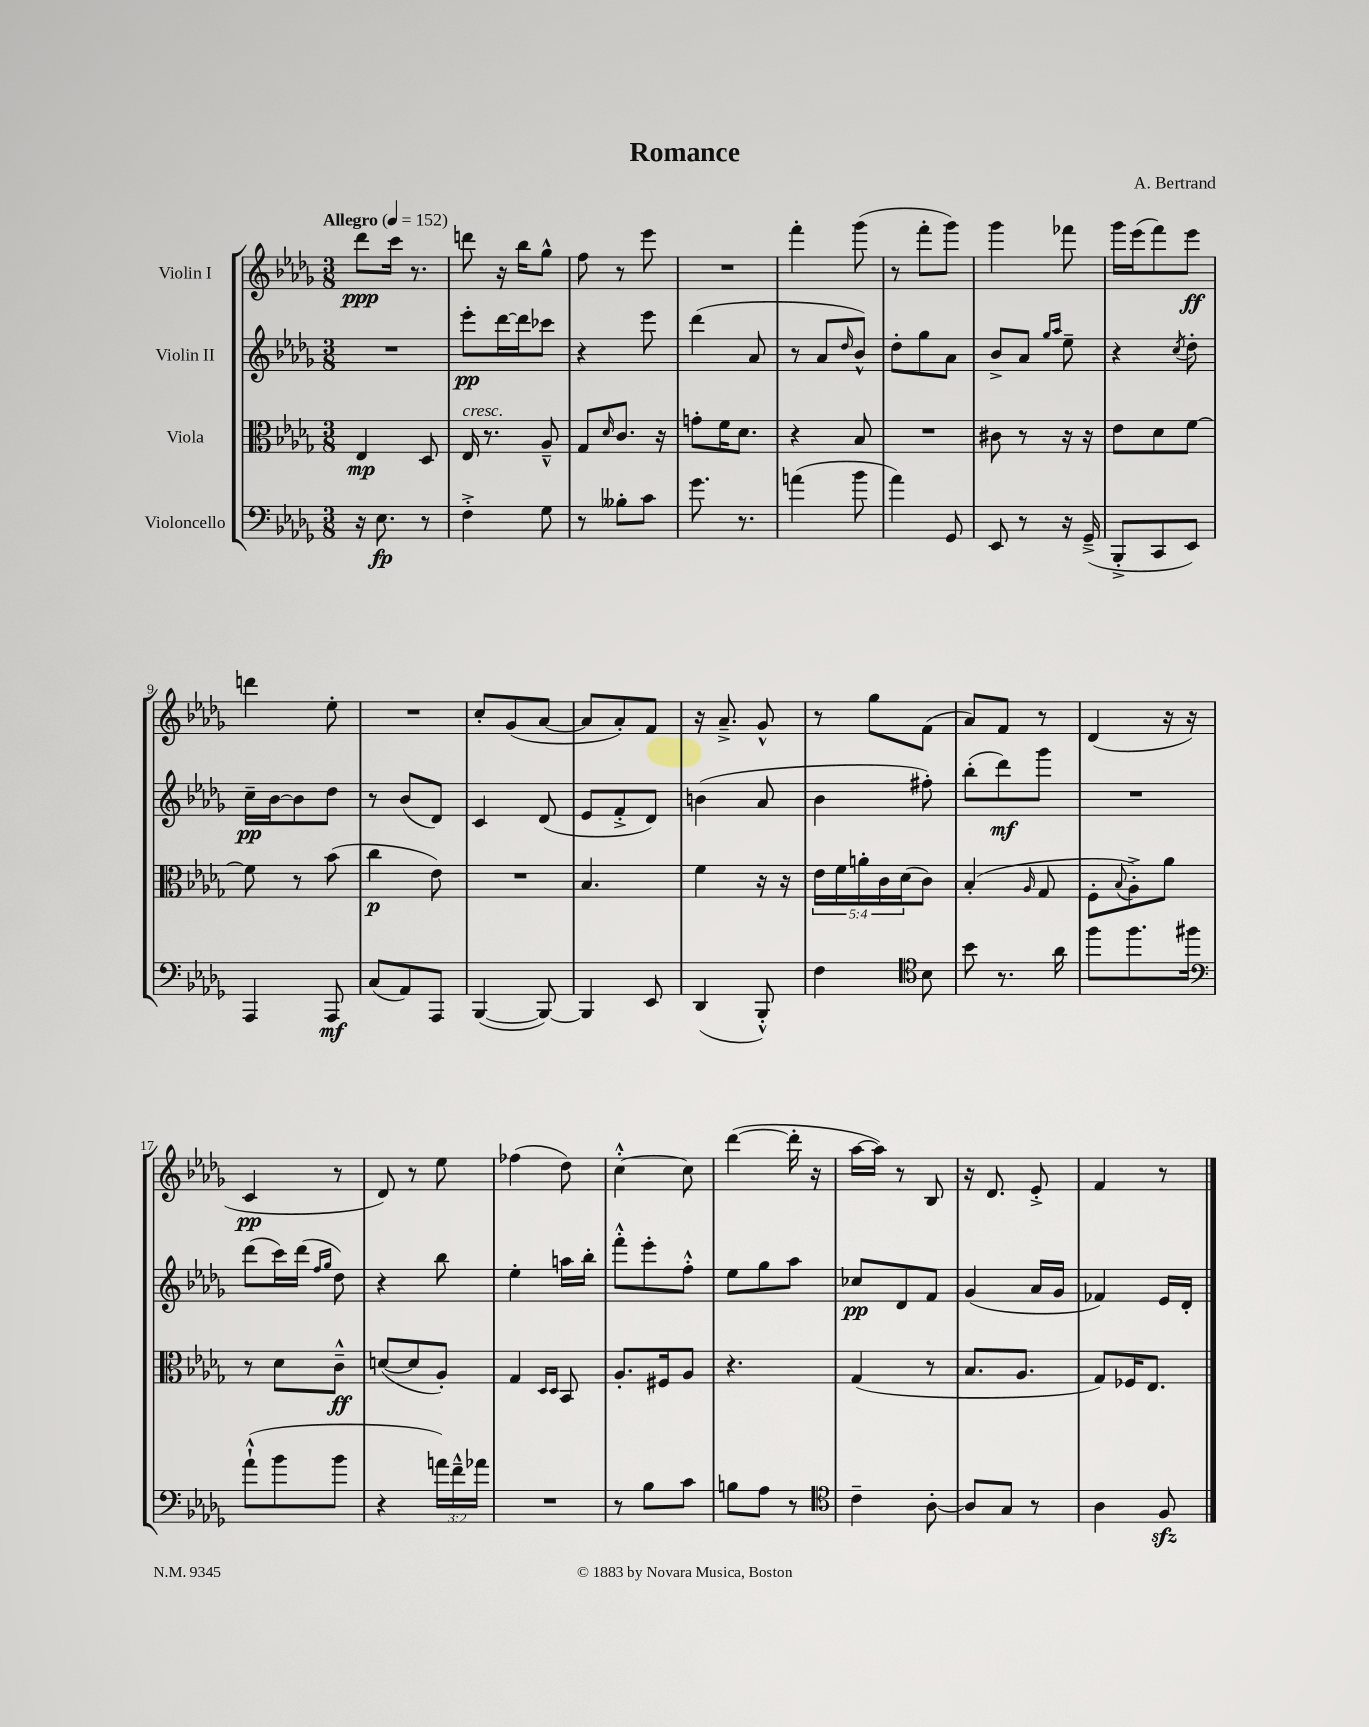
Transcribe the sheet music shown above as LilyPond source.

\header { title = "Romance" composer = "A. Bertrand" }
<<
\new StaffGroup <<
\new Staff = "s0" \with { instrumentName = "Violin I" } {
    \clef treble \key des \major \numericTimeSignature \time 3/8 \tempo "Allegro" 4 = 152
    des'''8\ppp c'''16 r8. |
    d'''8 r16 bes''16 ges''8-^ |
    f''8 r8 ees'''8 |
    R4. |
    f'''4-. ges'''8( |
    r8 f'''8-. ges'''8) |
    ges'''4 fes'''8 |
    ges'''16 ees'''16( f'''8) ees'''8\ff |
    d'''4 ees''8-. |
    R4. |
    c''8-. ges'8( aes'8~ |
    aes'8 aes'8-.) f'8 |
    r16 aes'8.---> ges'8-^ |
    r8 ges''8 f'8( |
    aes'8) f'8 r8 |
    des'4( r16 r16 |
    c'4\pp r8 |
    des'8) r8 ees''8 |
    fes''4( des''8) |
    c''4~-.-^ c''8 |
    des'''4~( des'''16-. r16 |
    aes''16~ aes''16) r8 bes8 |
    r16 des'8. ees'8-.-> |
    f'4 r8 \bar "|." |
}
\new Staff = "s1" \with { instrumentName = "Violin II" } {
    \clef treble \key des \major \numericTimeSignature \time 3/8
    R4. |
    ees'''8-.\pp des'''16~ des'''16 ces'''8 |
    r4 ees'''8 |
    des'''4( aes'8 |
    r8 aes'8 \grace { des''16 } bes'8-^) |
    des''8-. ges''8 aes'8 |
    bes'8-> aes'8 \grace { ges''16 aes''16 } ees''8-- |
    r4 \acciaccatura { c''8 } des''8-. |
    c''16--\pp bes'16~ bes'8 des''8 |
    r8 bes'8( des'8) |
    c'4 des'8( |
    ees'8 f'8-.-> des'8) |
    b'4( aes'8 |
    bes'4 fis''8-.) |
    bes''8-.( des'''8\mf) ges'''8 |
    R4. |
    des'''8( c'''16) des'''16( \grace { f''16 ges''16 } des''8) |
    r4 bes''8 |
    ees''4-. a''16 bes''16-. |
    f'''8-.-^ ees'''8-. f''8-.-^ |
    ees''8 ges''8 aes''8 |
    ces''8\pp des'8 f'8 |
    ges'4( aes'16 ges'16 |
    fes'4) ees'16 des'16-. \bar "|." |
}
\new Staff = "s2" \with { instrumentName = "Viola" } {
    \clef alto \key des \major \numericTimeSignature \time 3/8 \override Staff.TupletNumber.text = #tuplet-number::calc-fraction-text
    ees4\mp des8 |
    ees16^\markup { \italic "cresc." } r8. aes8---^ |
    ges8 \grace { des'16 } c'8. r16 |
    g'8-. f'16 des'8. |
    r4 bes8 |
    R4. |
    cis'8 r8 r16 r16 |
    ees'8 des'8 f'8~ |
    f'8 r8 bes'8( |
    c''4\p ees'8) |
    R4. |
    bes4. |
    f'4 r16 r16 |
    \tuplet 5/4 { ees'16 f'16 a'16-. c'16 des'16( } c'8) |
    bes4-.( \grace { aes16 } ges8 |
    f8-. \appoggiatura { bes8 } aes8-.->) aes'8 |
    r8 des'8 c'8---^\ff |
    d'8~( d'8 aes8-.) |
    ges4 \grace { des16 des16 } bes,8 |
    aes8.-. fis16 aes8 |
    r4. |
    ges4( r8 |
    bes8. aes8. |
    ges8) fes16 ees8. \bar "|." |
}
\new Staff = "s3" \with { instrumentName = "Violoncello" } {
    \clef bass \key des \major \numericTimeSignature \time 3/8 \override Staff.TupletNumber.text = #tuplet-number::calc-fraction-text
    r16 ees8.\fp r8 |
    f4-.-> ges8 |
    r8 beses8-. c'8 |
    ges'8. r8. |
    a'4( bes'8 |
    aes'4) ges,8 |
    ees,8 r8 r16 ges,16--->( |
    bes,,8-.-> c,8 ees,8) |
    aes,,4 aes,,8\mf |
    c8( aes,8) aes,,8 |
    bes,,4~( bes,,8~) |
    bes,,4 ees,8 |
    des,4( bes,,8-.-^) |
    f4 \clef tenor bes8 |
    bes'8 r8. aes'16 |
    f''8 f''8. fis''16 |
    \clef bass aes'8-!-^( bes'8 bes'8 |
    r4 \tuplet 3/2 { a'16) f'16---^ aes'16 } |
    R4. |
    r8 bes8 c'8 |
    b8 aes8 r8 |
    \clef tenor c'4-- aes8~-. |
    aes8 ges8 r8 |
    aes4 f8\sfz \bar "|." |
}
>>
>>
